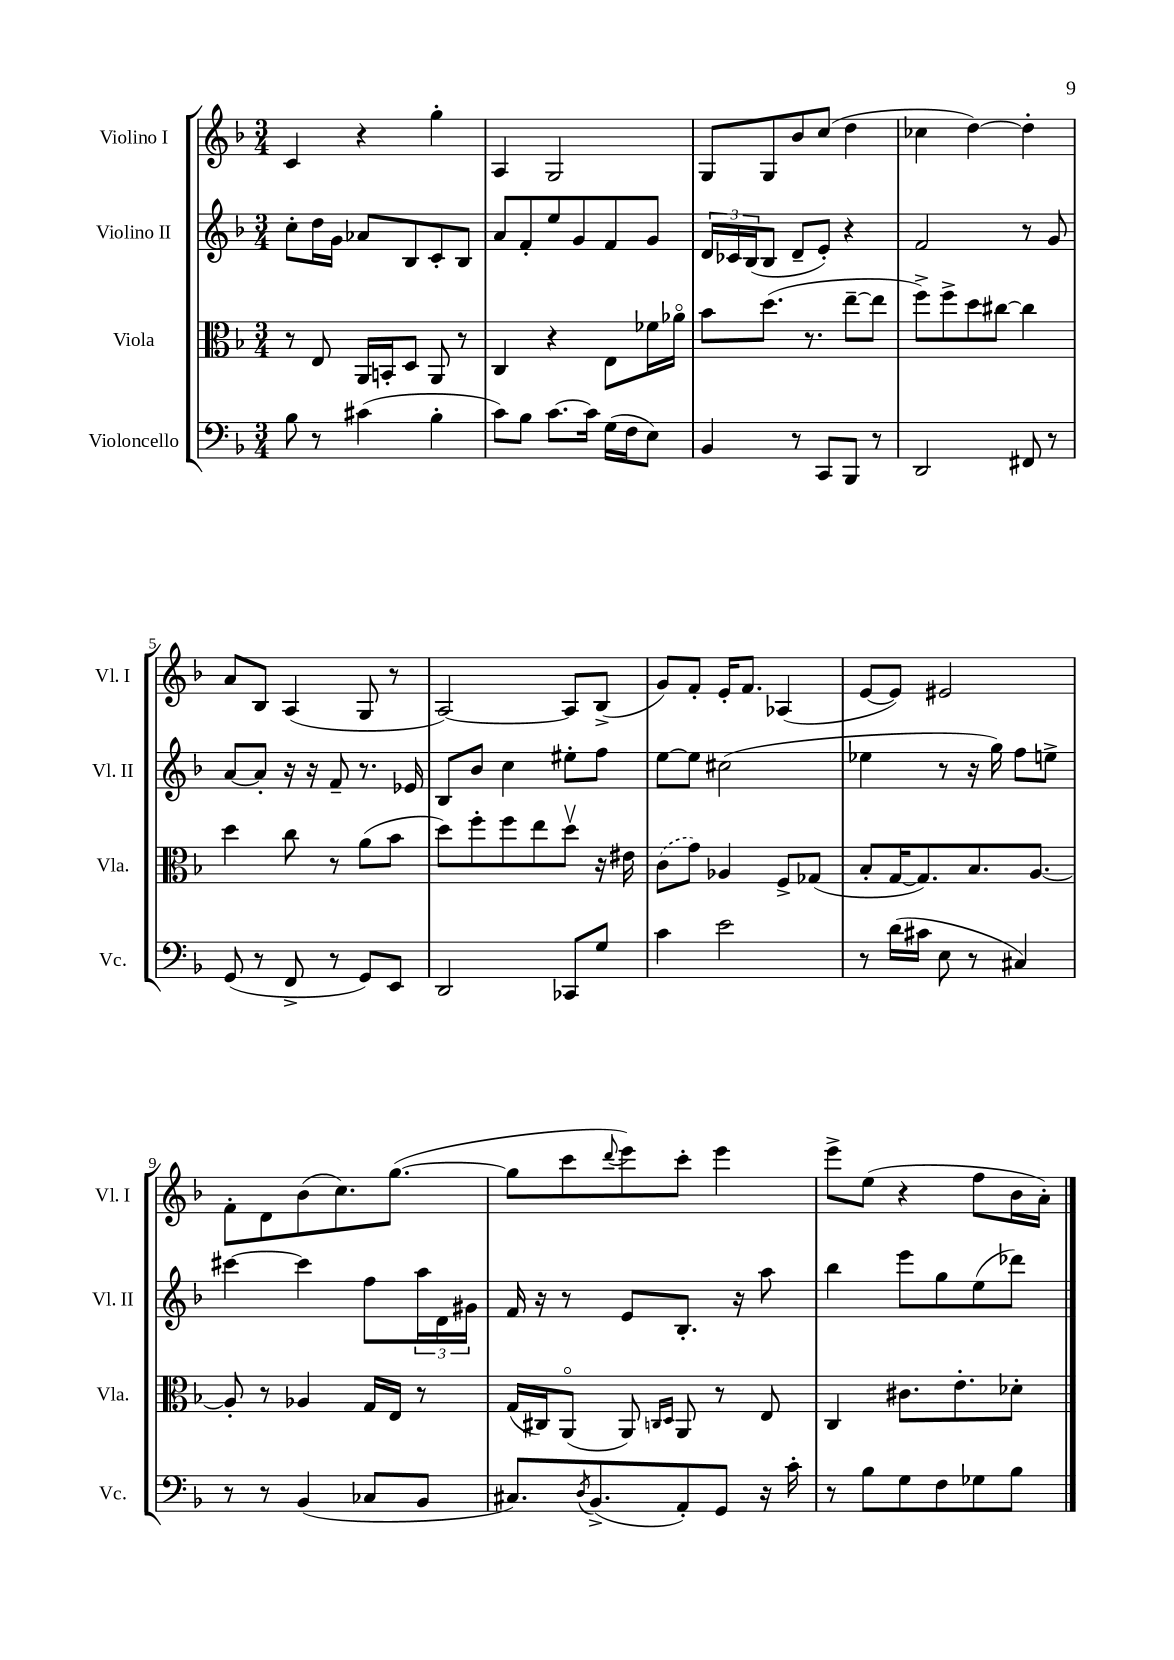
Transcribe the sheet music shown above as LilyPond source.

<<
\new StaffGroup <<
\new Staff = "s0" \with { instrumentName = "Violino I" shortInstrumentName = "Vl. I" } {
    \clef treble \key f \major \numericTimeSignature \time 3/4
    c'4 r4 g''4-. |
    a4 g2 |
    g8 g8 bes'8 c''8( d''4 |
    ces''4 d''4~) d''4-. |
    a'8 bes8 a4( g8 r8 |
    a2~) a8 bes8->( |
    g'8) f'8-. e'16-. f'8. aes4( |
    e'8~ e'8) eis'2 |
    f'8-. d'8 bes'8( c''8.) g''8.~( |
    g''8 c'''8 \appoggiatura { d'''8 } e'''8) c'''8-. e'''4 |
    e'''8-> e''8( r4 f''8 bes'16 a'16-.) \bar "|." |
}
\new Staff = "s1" \with { instrumentName = "Violino II" shortInstrumentName = "Vl. II" } {
    \clef treble \key f \major \numericTimeSignature \time 3/4
    c''8-. d''16 g'16 aes'8 bes8 c'8-. bes8 |
    a'8 f'8-. e''8 g'8 f'8 g'8 |
    \tuplet 3/2 { d'16 ces'16 bes16( } bes8 d'8-- e'8-.) r4 |
    f'2 r8 g'8 |
    a'8~ a'8-. r16 r16 f'8-- r8. ees'16 |
    bes8 bes'8 c''4 eis''8-. f''8 |
    e''8~ e''8 cis''2( |
    ees''4 r8 r16 g''16) f''8 e''8-> |
    cis'''4~ cis'''4 f''8 \tuplet 3/2 { a''16 d'16 gis'16 } |
    f'16 r16 r8 e'8 bes8.-. r16 a''8 |
    bes''4 e'''8 g''8 e''8( des'''8) \bar "|." |
}
\new Staff = "s2" \with { instrumentName = "Viola" shortInstrumentName = "Vla." } {
    \clef alto \key f \major \numericTimeSignature \time 3/4
    r8 e8 a,16 b,16-. d8 a,8 r8 |
    c4 r4 e8 fes'16 aes'16\flageolet |
    bes'8 d''8.( r8. e''8~-- e''8 |
    f''8->) f''8-> d''8 cis''8~ cis''4 |
    d''4 c''8 r8 a'8( bes'8 |
    d''8) f''8-. f''8 e''8 d''8\upbow r16 eis'16 |
    \once \slurDashed c'8( g'8) aes4 f8-> ges8( |
    bes8-. g16~ g8.) bes8. a8.~ |
    a8-. r8 aes4 g16 e16 r8 |
    g16( cis16) a,8\flageolet( a,8) \grace { c16 d16 } a,8 r8 e8 |
    c4 cis'8. e'8.-. des'8-. \bar "|." |
}
\new Staff = "s3" \with { instrumentName = "Violoncello" shortInstrumentName = "Vc." } {
    \clef bass \key f \major \numericTimeSignature \time 3/4
    bes8 r8 cis'4( bes4-. |
    c'8) bes8 c'8.~ c'16 g16( f16 e8) |
    bes,4 r8 c,8 bes,,8 r8 |
    d,2 fis,8 r8 |
    g,8( r8 f,8-> r8 g,8) e,8 |
    d,2 ces,8 g8 |
    c'4 e'2 |
    r8 d'16( cis'16 e8 r8 cis4) |
    r8 r8 bes,4( ces8 bes,8 |
    cis8.) \acciaccatura { d8 } bes,8.->( a,8-.) g,8 r16 c'16-. |
    r8 bes8 g8 f8 ges8 bes8 \bar "|." |
}
>>
>>
